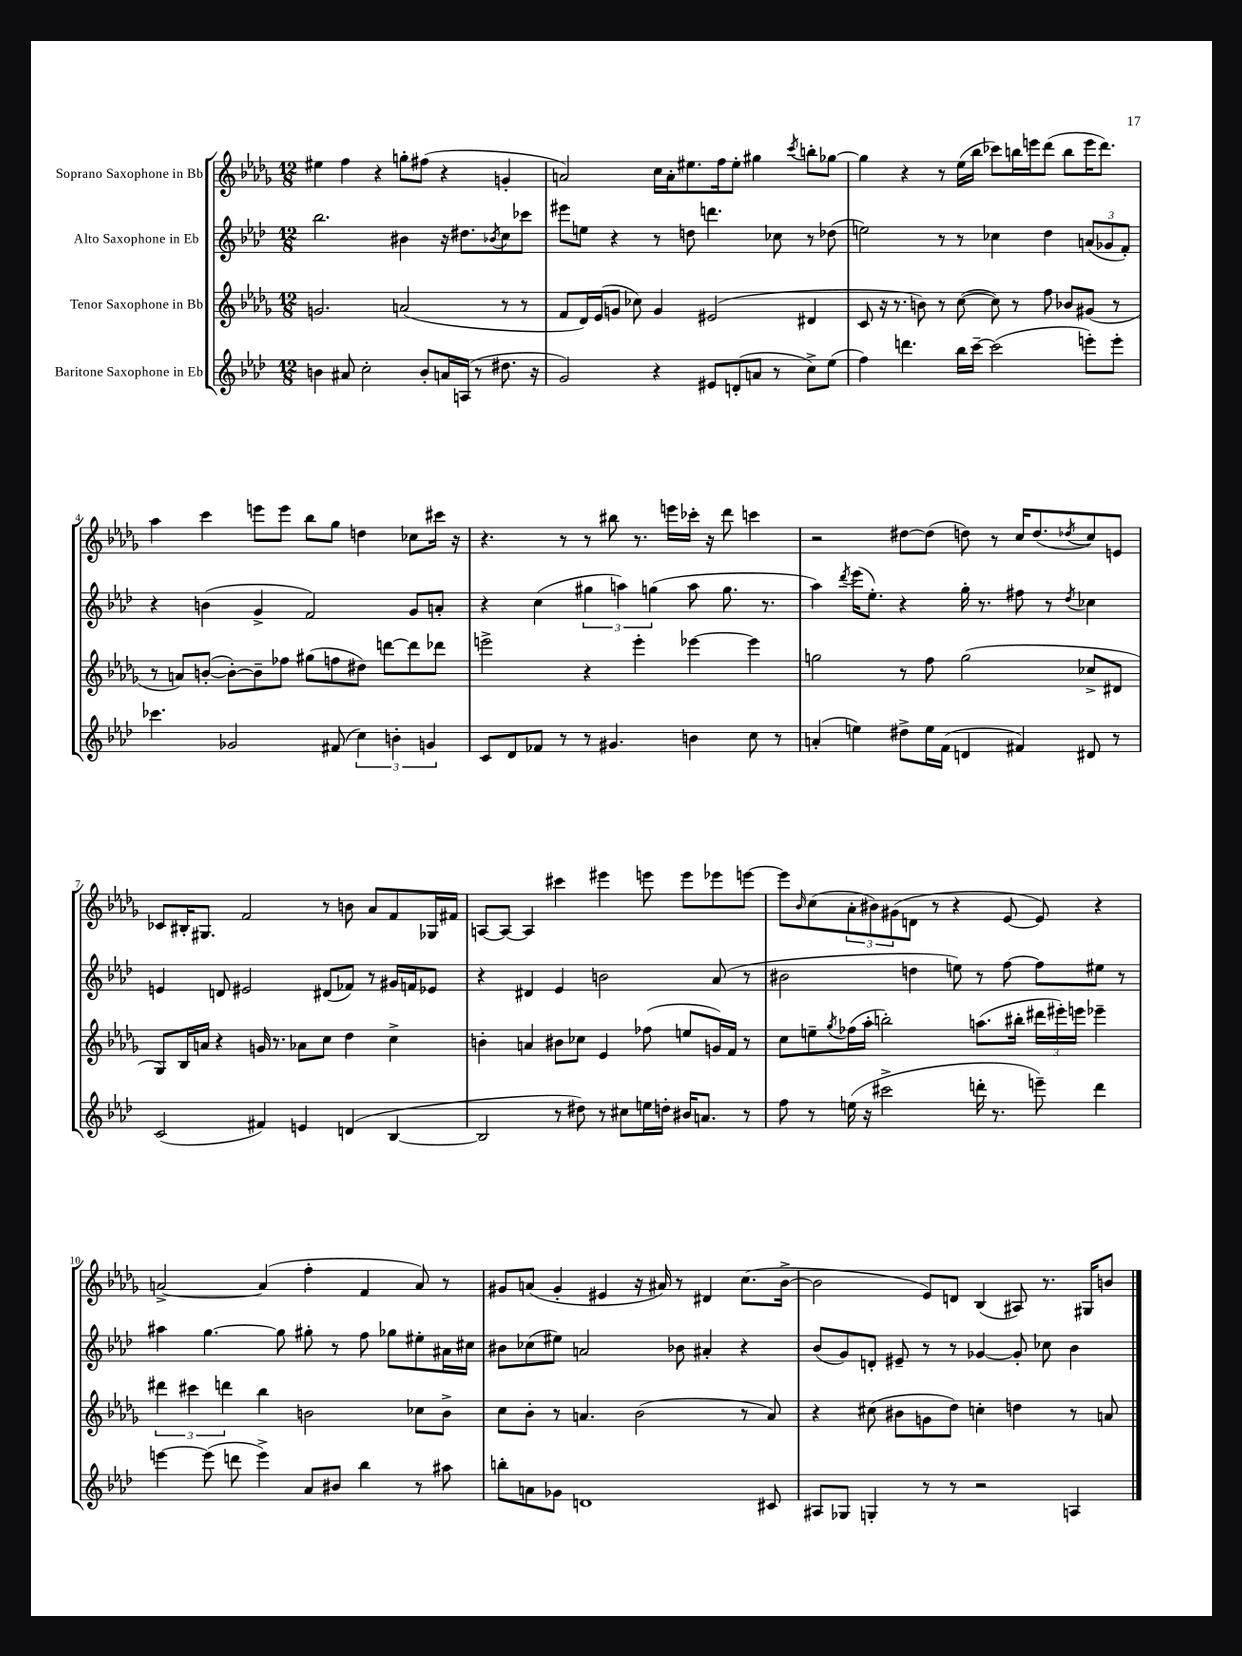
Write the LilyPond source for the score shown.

<<
\new StaffGroup <<
\new Staff = "s0" \with { instrumentName = "Soprano Saxophone in Bb" } {
    \clef treble \key des \major \numericTimeSignature \time 12/8
    eis''4 f''4 r4 g''8-. fis''8( r4 g'4-. |
    a'2) c''16 a'16-. eis''8. f''16 eis''8-. gis''4 \acciaccatura { c'''8 } b''8-. ges''8~ |
    ges''4 r4 r8 ees''16( bes''16 ces'''8) b''16 e'''16 des'''8( b''8 e'''16 des'''8.) |
    aes''4 c'''4 e'''8 e'''8 bes''8 ges''8 d''4 ces''8 cis'''16 r16 |
    r4. r8 r8 bis''8 r8. e'''16 ces'''16-. r16 des'''8 c'''4 |
    r2 dis''8~ dis''8( d''8) r8 c''16 d''8.( \acciaccatura { des''8 } c''8) e'8 |
    ces'8 bis16-. gis8. f'2 r8 b'8 aes'8 f'8 ges16 fis'16 |
    a8~ a8~ a4 cis'''4 eis'''4 e'''8 e'''8 ees'''8 e'''8~ |
    e'''8 \grace { bes'16 } c''8( \tuplet 3/2 { aes'8-. bis'8) gis'8( } d'8 r8 r4 ees'8~ ees'8) r4 |
    a'2~-> a'4( f''4-. f'4 a'8) r8 |
    gis'8 a'8( gis'4-. eis'4 r16 ais'16) r8 dis'4 c''8.( bes'16~-> |
    bes'2 ees'8) d'8 bes4( ais8) r8. gis16 b'8 \bar "|." |
}
\new Staff = "s1" \with { instrumentName = "Alto Saxophone in Eb" } {
    \clef treble \key aes \major \numericTimeSignature \time 12/8
    bes''2. bis'4 r16 dis''8. \acciaccatura { bes'8 } c''8 ces'''8 |
    eis'''8 e''8 r4 r8 d''8 d'''4. ces''8 r8 des''8( |
    e''2) r8 r8 ces''4 des''4 \tuplet 3/2 { a'8( ges'8 f'8-.) } |
    r4 b'4( g'4-> f'2) g'8 a'8-. |
    r4 c''4( \tuplet 3/2 { gis''4 a''4) g''4( } a''8 g''8. r8. |
    aes''4) \acciaccatura { des'''8 } ees'''16( ees''8.-.) r4 g''16-. r8. fis''8 r8 \acciaccatura { des''8 } ces''4 |
    e'4 d'8 eis'2 dis'8( fes'8) r8 gis'16 f'16 ees'8 |
    r4 dis'4 ees'4 b'2 aes'8( r8 |
    bis'2 d''4 e''8) r8 f''8~ f''8 eis''8 r8 |
    ais''4 g''4.~ g''8 gis''8-. r8 f''8 ges''8 eis''8-. ais'16 cis''16 |
    bis'8 ces''8( eis''8) a'2 bes'8 ais'4-. r4 |
    bes'8( g'8) d'8-. eis'8-- r8 r8 ges'4~ ges'8-. ces''8 bes'4 \bar "|." |
}
\new Staff = "s2" \with { instrumentName = "Tenor Saxophone in Bb" } {
    \clef treble \key des \major \numericTimeSignature \time 12/8
    g'2. a'2( r8 r8 |
    f'8 des'16) ees'16( g'8 ces''8) g'4 eis'2( dis'4 |
    c'8 r16 r8. b'8) r8 c''8~( c''8) r8 f''8 bes'8 gis'8( r8 |
    r8 a'8) b'8~-.( b'8~-.) b'8-- fes''8 gis''8( f''8 dis''8) d'''8~ d'''8 des'''8 |
    e'''2-> r4 e'''4-. ees'''4~ ees'''4 |
    g''2 r8 f''8 g''2( ces''8-> dis'8 |
    ges8) bes16 a'16 r4 g'16 r8. aes'8 c''8 des''4 c''4-> |
    b'4-. a'4 bis'8 ces''8 ees'4 fes''8( e''8 g'16) f'16 r8 |
    c''8 e''8-- \acciaccatura { ges''8 } fes''16( aes''16-. b''2-.) a''8.( bis''16-. \tuplet 3/2 { dis'''16 eis'''16-.) e'''16 } ees'''4-- |
    \tuplet 3/2 { dis'''4 cis'''4 d'''4 } bes''4 b'2 ces''8 b'8-> |
    c''8 bes'8-. r8 a'4. bes'2( r8 a'8) |
    r4 cis''8( bis'8 g'8 des''8) c''4-. d''4 r8 a'8 \bar "|." |
}
\new Staff = "s3" \with { instrumentName = "Baritone Saxophone in Eb" } {
    \clef treble \key aes \major \numericTimeSignature \time 12/8
    b'4 ais'8 c''2-. b'8-. a'16 a16( r8 dis''8. r16 |
    g'2) r4 eis'8 d'8-.( a'8 r8 c''8->) ees''8( |
    f''4) d'''4. bes''16 c'''16~-- c'''2( e'''8-.) e'''8-. |
    ces'''4. ges'2 fis'8( \tuplet 3/2 { c''4) b'4-. g'4 } |
    c'8 des'8 fes'8 r8 r8 gis'4. b'4 c''8 r8 |
    a'4-.( e''4) dis''8-> e''16 f'16( d'4 fis'4) dis'8 r8 |
    c'2( fis'4) e'4 d'4( bes4~ |
    bes2 r8 dis''8) r8 cis''8 e''16 d''16-. bis'16 a'8. r8 |
    f''8 r8 e''16( r16 cis'''2-> d'''16-. r8. e'''8--) d'''4 |
    e'''4~ e'''8( d'''8 e'''4->) aes'8 bis'8 bes''4 r8 ais''8 |
    b''8-. a'8 ges'8 d'1 cis'8 |
    ais8 ges8 g4-. r8 r8 r2 a4 \bar "|." |
}
>>
>>
